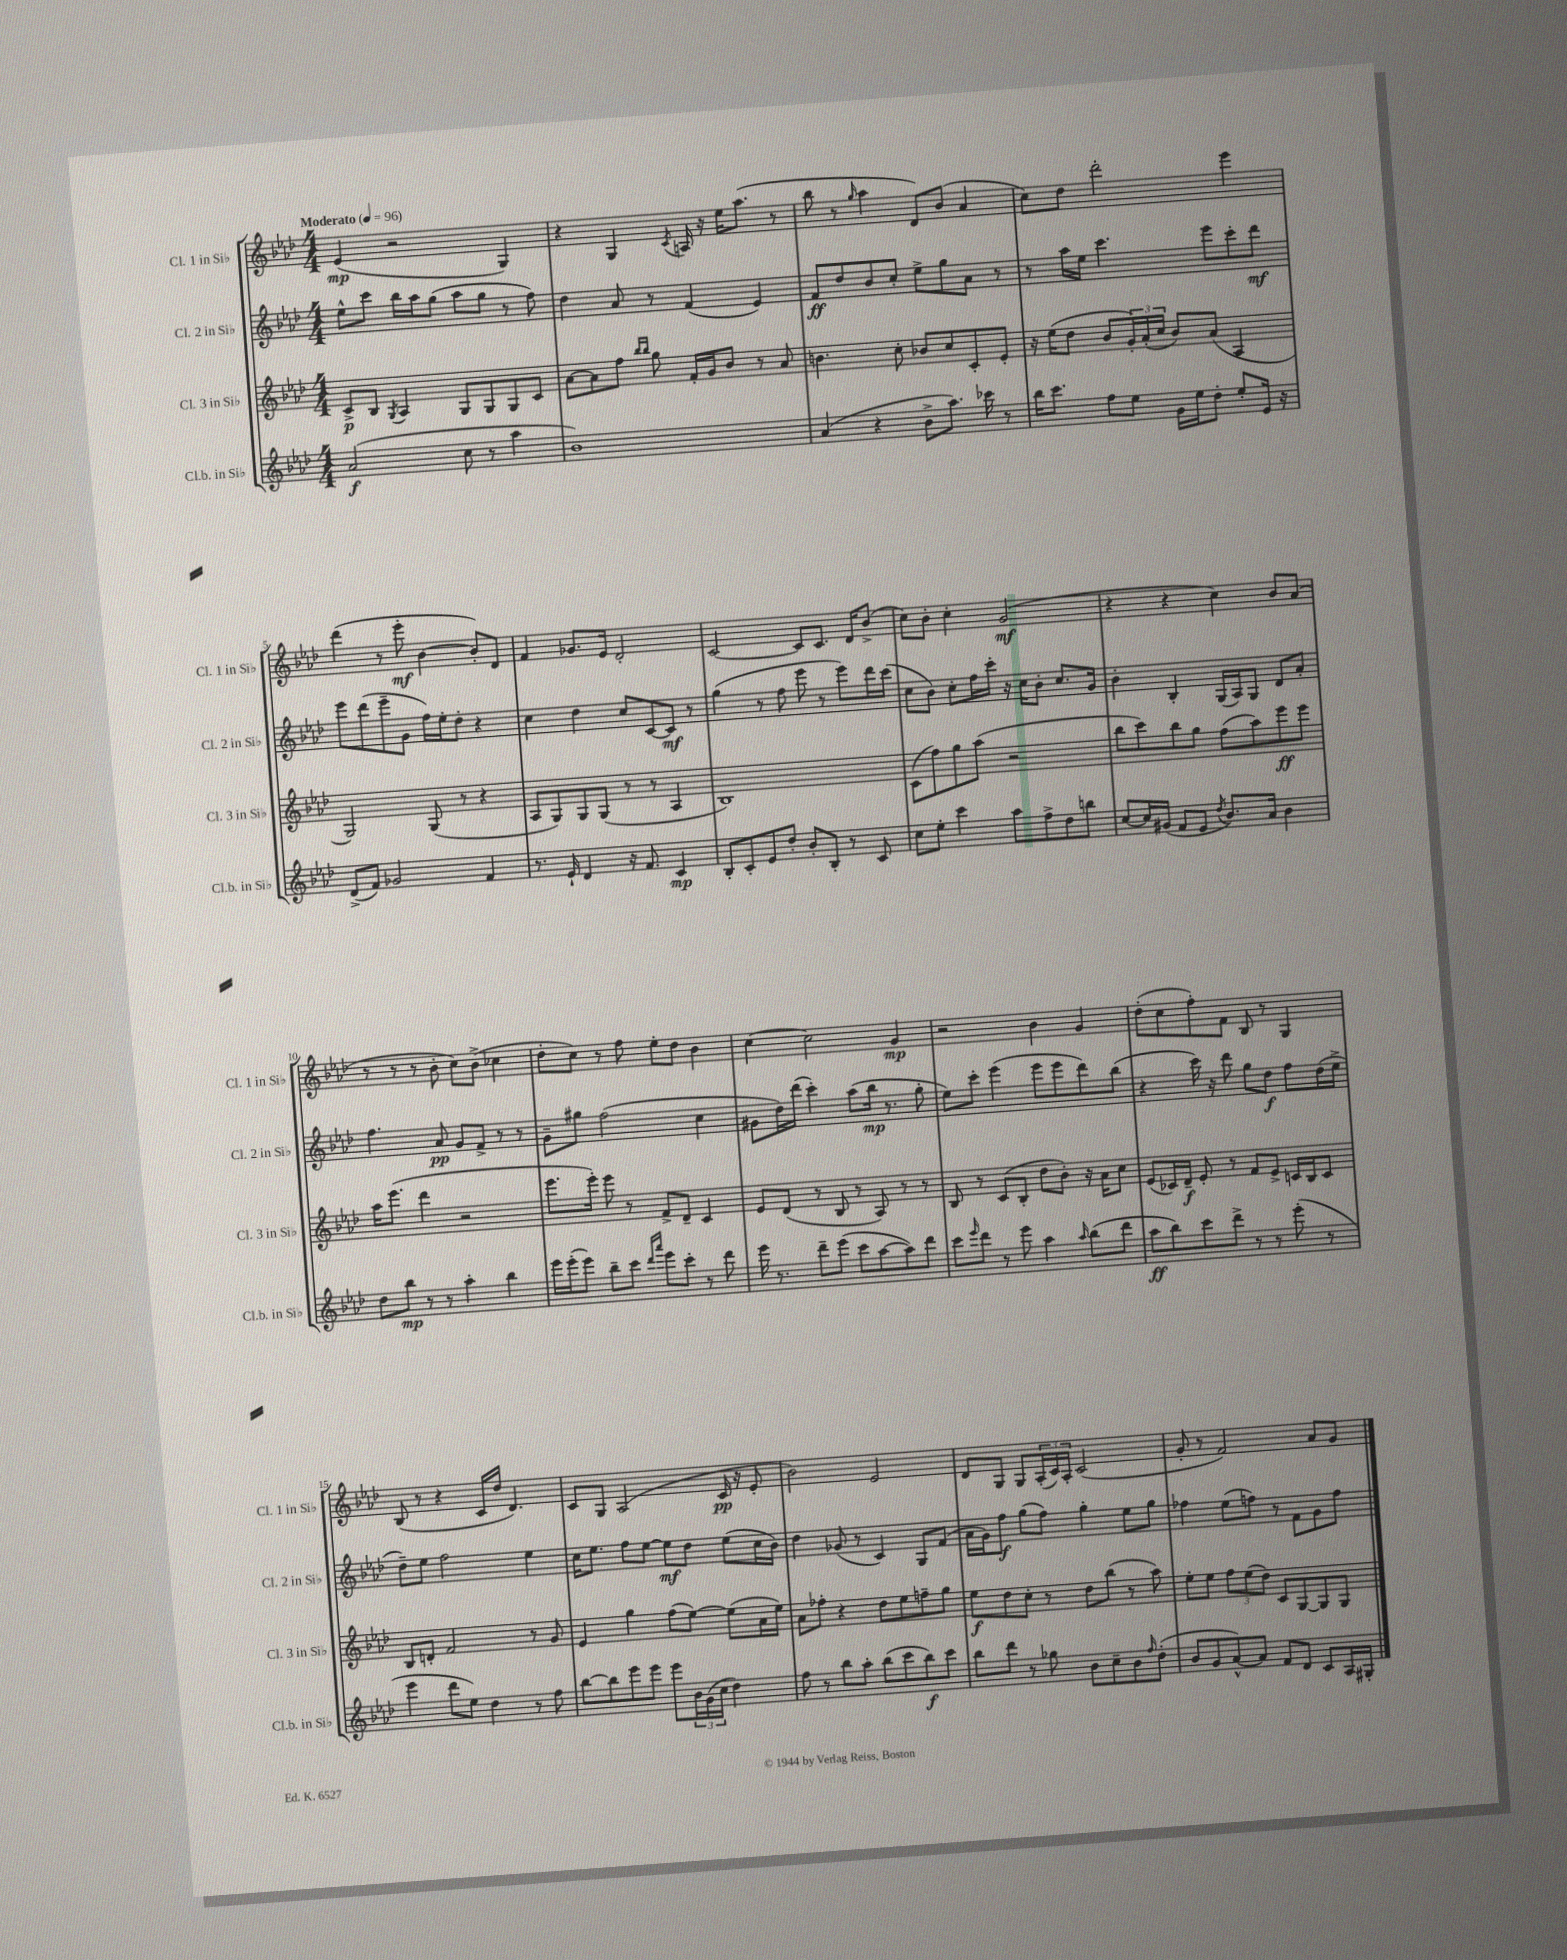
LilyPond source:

<<
\new StaffGroup <<
\new Staff = "s0" \with { instrumentName = "Cl. 1 in Sib" shortInstrumentName = "Cl. 1 in Sib" } {
    \clef treble \key aes \major \numericTimeSignature \time 4/4 \tempo "Moderato" 4 = 96
    ees'4\mp( r2 g4) |
    r4 g4 \acciaccatura { c'8 } a16 r16 ees''16 aes''8.( r8 |
    bes''8 r8 \grace { g''16 } aes''4 des'8) bes'8( aes'4 |
    c''8) des''8 des'''2-. ees'''4 |
    des'''4( r8 ees'''8-.\mf bes'4~ bes'8-.) des'8 |
    f'4 ges'8. ees'16 des'2-. |
    c'2~ c'8 c'8. des'16 bes'8->( |
    c''8) bes'8-. c''4-. g'2\mf( |
    r4 r4 c''4) bes'8 aes'8( |
    r8 r8 r8 bes'8-. c''8) bes'8->( ces''4 |
    des''8-. c''8) r8 f''8 ees''8-. des''8 bes'4 |
    c''4~ c''2 g'4\mp |
    r2 bes'4 g'4 |
    des''8-.( c''8 f''8-.) f'8 bes8 r8 g4 |
    bes8( r8 r4 c'16 des''16 des'4.) |
    c'8 g8 aes2( c'16\pp r16 ees'8-. |
    bes'2) ees'2 |
    des'8 g8 g8 \tuplet 3/2 { aes16-.( c'16) aes16-. } c'2( |
    g'8-. r8 f'2) aes'8 g'8 \bar "|." |
}
\new Staff = "s1" \with { instrumentName = "Cl. 2 in Sib" shortInstrumentName = "Cl. 2 in Sib" } {
    \clef treble \key aes \major \numericTimeSignature \time 4/4
    ees''8-^ c'''8 bes''16 aes''16 g''8( aes''8 g''8 r8 f''8) |
    des''4 aes'8 r8 f'4( ees'4) |
    f'8\ff des''8 bes'8 c''8-. ees''8-> g''8 aes'8 r8 |
    r8 aes''16 ees''16 c'''4. ees'''8 c'''8-. des'''8\mf |
    ees'''8 des'''8( ees'''8-- g'8 f''16) ees''16-. des''8-. r4 |
    c''4 des''4 c''8 c'8~ c'8\mf r8 |
    g''4( r8 f''8 ees'''8 r8 ees'''8) des'''16 c'''16( |
    c''8 bes'8) c''8-. f''16 c'''16-. r16 c''16 bes'8-. c''8. g'16 |
    bes'4-. bes4-. g16( aes16) g8 des'8 aes'8-. |
    f''4. aes'8\pp g'8 f'8-> r8 r8 |
    g'8-- gis''8 f''2( c''4 |
    gis'8 des''16) des'''16( c'''4-.) aes''8( bes''16\mp r8. g''8-. |
    ees''8) c'''8-. ees'''4( ees'''8 ees'''8 des'''8) bes''8( |
    r4 c'''16) r16 des'''8 g''8 des''8\f f''8 des''16( ees''16-> |
    des''8--) ees''8 f''2 ees''4 |
    c''16 ees''8. f''8 ees''8~ ees''8\mf des''8 ees''8( c''16 bes'16) |
    des''4 ges'8( r8 c'4) g8 f'8( |
    aes'16 g'16) f''8\f g''8( f''8) g''4-. ees''8 g''8 |
    fes''4 ees''8( f''8) r8 f'8 g'8 f''8 \bar "|." |
}
\new Staff = "s2" \with { instrumentName = "Cl. 3 in Sib" shortInstrumentName = "Cl. 3 in Sib" } {
    \clef treble \key aes \major \numericTimeSignature \time 4/4
    c'8->\p bes8 \acciaccatura { g8 } aes4 g8 g8 g8 c'8 |
    aes'8~ aes'8 f''8 \grace { bes''16 bes''16 } g''8 f'16-. g'16 bes'8 r8 aes'8 |
    b'4. c''8-. bes'8 c''8 c'8-. ees'8-. |
    r16 ees''16( des''8 bes'8 \tuplet 3/2 { g'16-.) aes'16-.( c''16 } bes'8) aes'8( aes4 |
    g2) g8( r8 r4 |
    aes8 g8) g8 g8( r8 r8 aes4 |
    bes1) |
    c'8( f''8) g''8 aes''8( r2 |
    bes''8 c'''8) bes''8 g''8 f''8( aes''8) ees'''8\ff ees'''8 |
    aes''16 ees'''8.( des'''4 r2 |
    ees'''8. ees'''16-.) ees'''8 r8 f'8-> des'8-- c'4 |
    ees'8 des'8( r8 bes8 r8 aes8) r8 r8 |
    bes8 r8 c'8( bes8-. des''8 bes'8-.) r16 aes'16 c''8 |
    ees'8( ces'16) des'16--\f ees'8-. r8 f'8 ees'8-> c'16 bes16 c'8 |
    bes8 d'8-. f'2 r8 g'8 |
    ees'4 g''4 f''8( ees''8~) ees''8( aes'16 ees''16) |
    aes'8 fes''8-. r4 des''8 ees''8 f''8-- g''8 |
    ees''8\f des''8 c''8-. r8 des''8 bes''8( r8 aes''8) |
    ees''8-. ees''8 \tuplet 3/2 { f''8 ees''8( des''8) } c'8 g8~ g8 g8 \bar "|." |
}
\new Staff = "s3" \with { instrumentName = "Cl.b. in Sib" shortInstrumentName = "Cl.b. in Sib" } {
    \clef treble \key aes \major \numericTimeSignature \time 4/4
    aes'2\f( c''8 r8 aes''4 |
    bes'1) |
    aes'4( r4 bes'8-> aes''8.) ces'''16 r8 |
    bes''16 c'''8. f''8 ees''8 g'16 ees''16 des''8-. ees''8-. ees'16 r16 |
    des'8->( f'8) ges'2 f'4 |
    r8. ees'16-! des'4 r16 f'8. c'4\mp |
    bes8-. c'8-. ees'8 des''8-. bes'8-. bes8-. r8 c'8 |
    c''8 ees''8-. c'''4 aes''8 f''8-> des''8 b''8 |
    c''8~ c''16 gis'16( f'8 ees'8 \acciaccatura { des''8 } bes'8.) aes'16 bes'4 |
    des''8 bes''8\mp r8 r8 aes''4-. bes''4 |
    ees'''16 ees'''16-.( ees'''8) bes''8-- c'''8 \grace { des'''16 aes'''16 } ees'''8 c'''8-. r8 des'''8 |
    ees'''16 r8. des'''8-- ees'''8( c'''8 aes''8~ aes''8) des'''8 |
    c'''8 \grace { ees'''16 } des'''8 r8 ees'''8 aes''4 \grace { aes''16 } bes''8( des'''8 |
    aes''8\ff bes''8) c'''8 des'''8-> r8 r8 ees'''8-.( r8 |
    ees'''4 des'''8 ees''8) des''4 r8 f''8 |
    bes''8~ bes''8 ees'''8 ees'''8 ees'''8 \tuplet 3/2 { bes'16 g'16( c''16 } des''4) |
    f''8 r8 bes''8 aes''8-. bes''8( c'''8 bes''8\f) c'''8 |
    bes''8 des'''8 r8 ges''8 bes'8 c''8-- bes'8 \grace { f''16 } des''8-.( |
    bes'8 g'8 aes'8~-^) aes'8 f'8 des'8 c'8 aes16 gis16-. \bar "|." |
}
>>
>>
